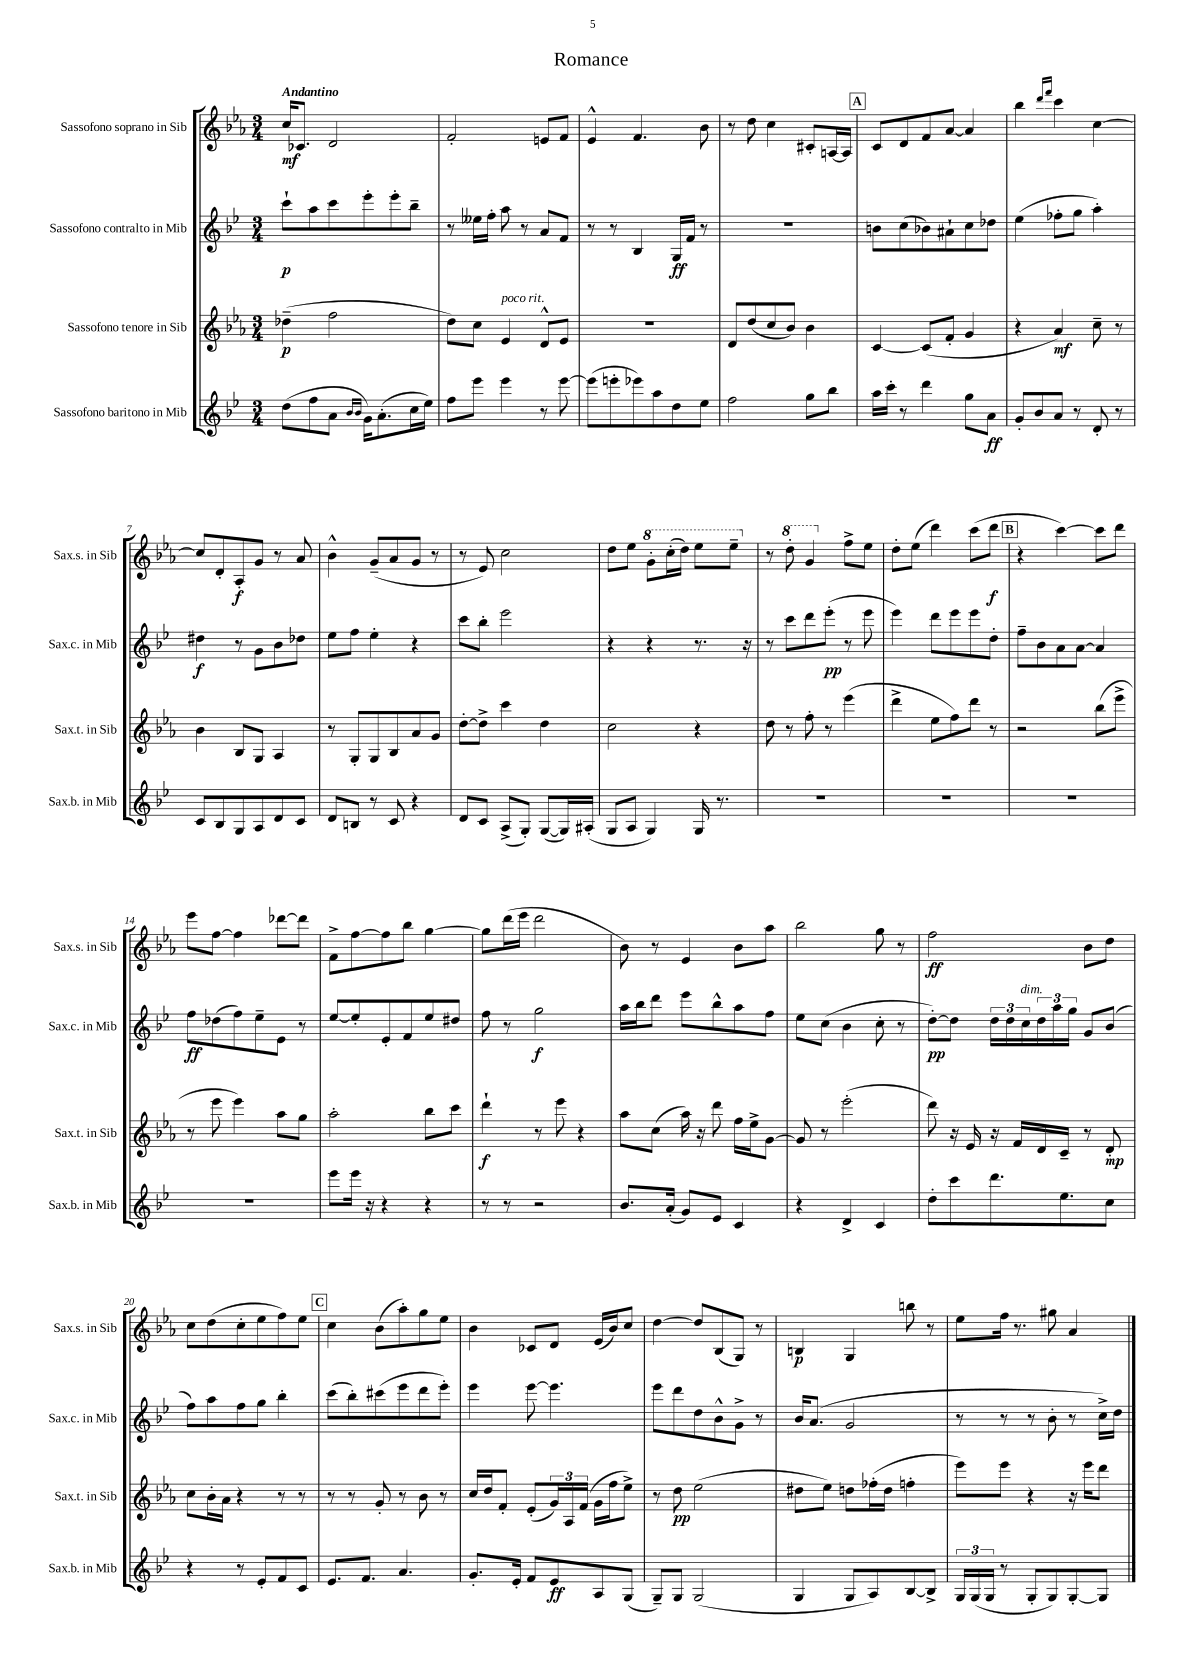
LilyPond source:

\header { title = "Romance" }
<<
\new StaffGroup <<
\new Staff = "s0" \with { instrumentName = "Sassofono soprano in Sib" shortInstrumentName = "Sax.s. in Sib" } {
    \clef treble \key ees \major \numericTimeSignature \time 3/4 \tempo "Andantino"
    c''16\mf ces'8. d'2 |
    f'2-. e'8 f'8 |
    ees'4-^ f'4. bes'8 |
    r8 d''8 c''4 cis'8-. a16~ a16 |
    \mark \markup { \box "A" } c'8 d'8 f'8 aes'8~ aes'4 |
    bes''4 \grace { d'''16 f'''16 } c'''4 c''4~ |
    c''8 d'8-. aes8-.\f g'8 r8 aes'8 |
    bes'4-^ g'8--( aes'8 g'8 r8 |
    r8 ees'8) c''2 |
    d''8 ees''8 \ottava #1 g''8-. c'''16-.( d'''16) ees'''8 ees'''8-- \ottava #0 |
    r8 \ottava #1 d'''8-. g''4 \ottava #0 f''8-> ees''8 |
    d''8-. ees''8( d'''4) c'''8( d'''8\f |
    \mark \markup { \box "B" } r4 c'''4~) c'''8 d'''8 |
    ees'''8 f''8~ f''4 des'''8~ des'''8 |
    f'8-> f''8~ f''8 bes''8 g''4~ |
    g''8 d'''16( ees'''16 d'''2 |
    bes'8) r8 ees'4 bes'8 aes''8 |
    bes''2 g''8 r8 |
    f''2\ff bes'8 d''8 |
    c''8 d''8( c''8-. ees''8 f''8) ees''8 |
    \mark \markup { \box "C" } c''4 bes'8( aes''8-.) g''8 ees''8 |
    bes'4 ces'8 d'8 ees'16( bes'16) c''8 |
    d''4~ d''8 bes8( g8) r8 |
    b4\p g4 b''8 r8 |
    ees''8 f''16 r8. gis''8 aes'4 \bar "|." |
}
\new Staff = "s1" \with { instrumentName = "Sassofono contralto in Mib" shortInstrumentName = "Sax.c. in Mib" } {
    \clef treble \key bes \major \numericTimeSignature \time 3/4
    c'''8-!\p a''8 c'''8 ees'''8-. ees'''8-. bes''8-- |
    r8 eeses''16 f''16-. a''8 r8 a'8 f'8 |
    r8 r8 bes4 g16\ff f'16 r8 |
    R2. |
    \mark \markup { \box "A" } b'8 c''8( bes'8) ais'8-! c''8 des''8 |
    ees''4( fes''8-. g''8 a''4-.) |
    dis''4\f r8 g'8 bes'8 des''8 |
    ees''8 f''8 ees''4-. r4 |
    c'''8 bes''8-. ees'''2 |
    r4 r4 r8. r16 |
    r8 c'''8 d'''8 ees'''8-.\pp( r8 ees'''8 |
    ees'''4) d'''8 ees'''8 ees'''8 d''8-. |
    \mark \markup { \box "B" } f''8-- bes'8 a'8 a'8~ a'4 |
    f''8\ff des''8( f''8) ees''8-- ees'8 r8 |
    ees''8~ ees''8-. ees'8-. f'8 ees''8 dis''8 |
    f''8 r8 g''2\f |
    a''16 bes''16 d'''8 ees'''8 bes''8-^ a''8 f''8 |
    ees''8 c''8( bes'4 c''8-. r8 |
    d''8~-.\pp) d''8 \tuplet 3/2 { d''16 d''16 c''16^\markup { \italic "dim." } } \tuplet 3/2 { d''16 a''16 g''16 } g'8 bes'8( |
    f''8) a''8 f''8 g''8 bes''4-. |
    \mark \markup { \box "C" } c'''8( bes''8-.) cis'''8( ees'''8 d'''8 ees'''8-.) |
    ees'''4 ees'''8~ ees'''4. |
    ees'''8 d'''8 d''8 bes'8-^ g'8-> r8 |
    bes'16 a'8.( g'2 |
    r8 r8 r8 bes'8-. r8 c''16->) d''16 \bar "|." |
}
\new Staff = "s2" \with { instrumentName = "Sassofono tenore in Sib" shortInstrumentName = "Sax.t. in Sib" } {
    \clef treble \key ees \major \numericTimeSignature \time 3/4
    des''4--\p( f''2 |
    d''8) c''8 ees'4^\markup { \italic "poco rit." } d'8-^ ees'8 |
    R2. |
    d'8 d''8( c''8 bes'8) bes'4 |
    \mark \markup { \box "A" } c'4~ c'8( f'8-. g'4 |
    r4 aes'4\mf) c''8-- r8 |
    bes'4 bes8 g8 aes4 |
    r8 g8-. g8 bes8 aes'8 g'8 |
    d''8~-. d''8-> c'''4 d''4 |
    c''2 r4 |
    d''8 r8 f''8-. r8 ees'''4( |
    d'''4-> ees''8 f''8) d'''8 r8 |
    \mark \markup { \box "B" } r2 bes''8( ees'''8-> |
    r8 ees'''8 ees'''4) aes''8 g''8 |
    aes''2-. bes''8 c'''8 |
    d'''4-!\f r8 ees'''8 r4 |
    aes''8 c''8( aes''16) r16 d'''8 f''16 ees''16-> g'8~ |
    g'8 r8 ees'''2-.( |
    d'''8) r16 ees'16 r16 f'16 d'16 c'16-- r8 d'8-.\mp |
    c''8 bes'16-. aes'16 r4 r8 r8 |
    \mark \markup { \box "C" } r8 r8 g'8-. r8 bes'8 r8 |
    c''16 d''16 f'8-. ees'8-.( \tuplet 3/2 { g'16) aes16 f'16( } g'16 f''16 ees''8->) |
    r8 d''8\pp ees''2( |
    dis''8 ees''8) d''8 fes''16-.( d''16 f''4-. |
    ees'''8) ees'''8 r4 r16 ees'''16 d'''8 \bar "|." |
}
\new Staff = "s3" \with { instrumentName = "Sassofono baritono in Mib" shortInstrumentName = "Sax.b. in Mib" } {
    \clef treble \key bes \major \numericTimeSignature \time 3/4
    d''8( f''8 a'8 \grace { bes'16 bes'16 } g'16) a'8.-.( c''16 ees''16) |
    f''8 ees'''8 ees'''4 r8 ees'''8~ |
    ees'''8( e'''8-. ees'''8) a''8 d''8 ees''8 |
    f''2 g''8 bes''8 |
    \mark \markup { \box "A" } a''16 c'''16-. r8 d'''4 g''8 a'8\ff |
    g'8-. bes'8 a'8 r8 d'8-. r8 |
    c'8 bes8 g8 a8 d'8 c'8 |
    d'8 b8 r8 c'8 r4 |
    d'8 c'8 a8->( g8-.) g8~( g16) ais16-.( |
    g8 a8 g4) g16 r8. |
    R2. |
    R2. |
    \mark \markup { \box "B" } R2. |
    R2. |
    ees'''8 ees'''16 r16 r4 r4 |
    r8 r8 r2 |
    bes'8. a'16-.( g'8) ees'8 c'4 |
    r4 d'4-> c'4 |
    d''8-. c'''8 d'''8. ees''8. c''8 |
    r4 r8 ees'8-. f'8 c'8 |
    \mark \markup { \box "C" } ees'8. f'8. a'4. |
    g'8.-. ees'16-. f'8 ees'8\ff a8 g8( |
    g8--) g8 g2( |
    g4 g8 a8) bes8~ bes8-> |
    \tuplet 3/2 { g16 g16( g16 } r8 g8-. g8) g8~-. g8 \bar "|." |
}
>>
>>
